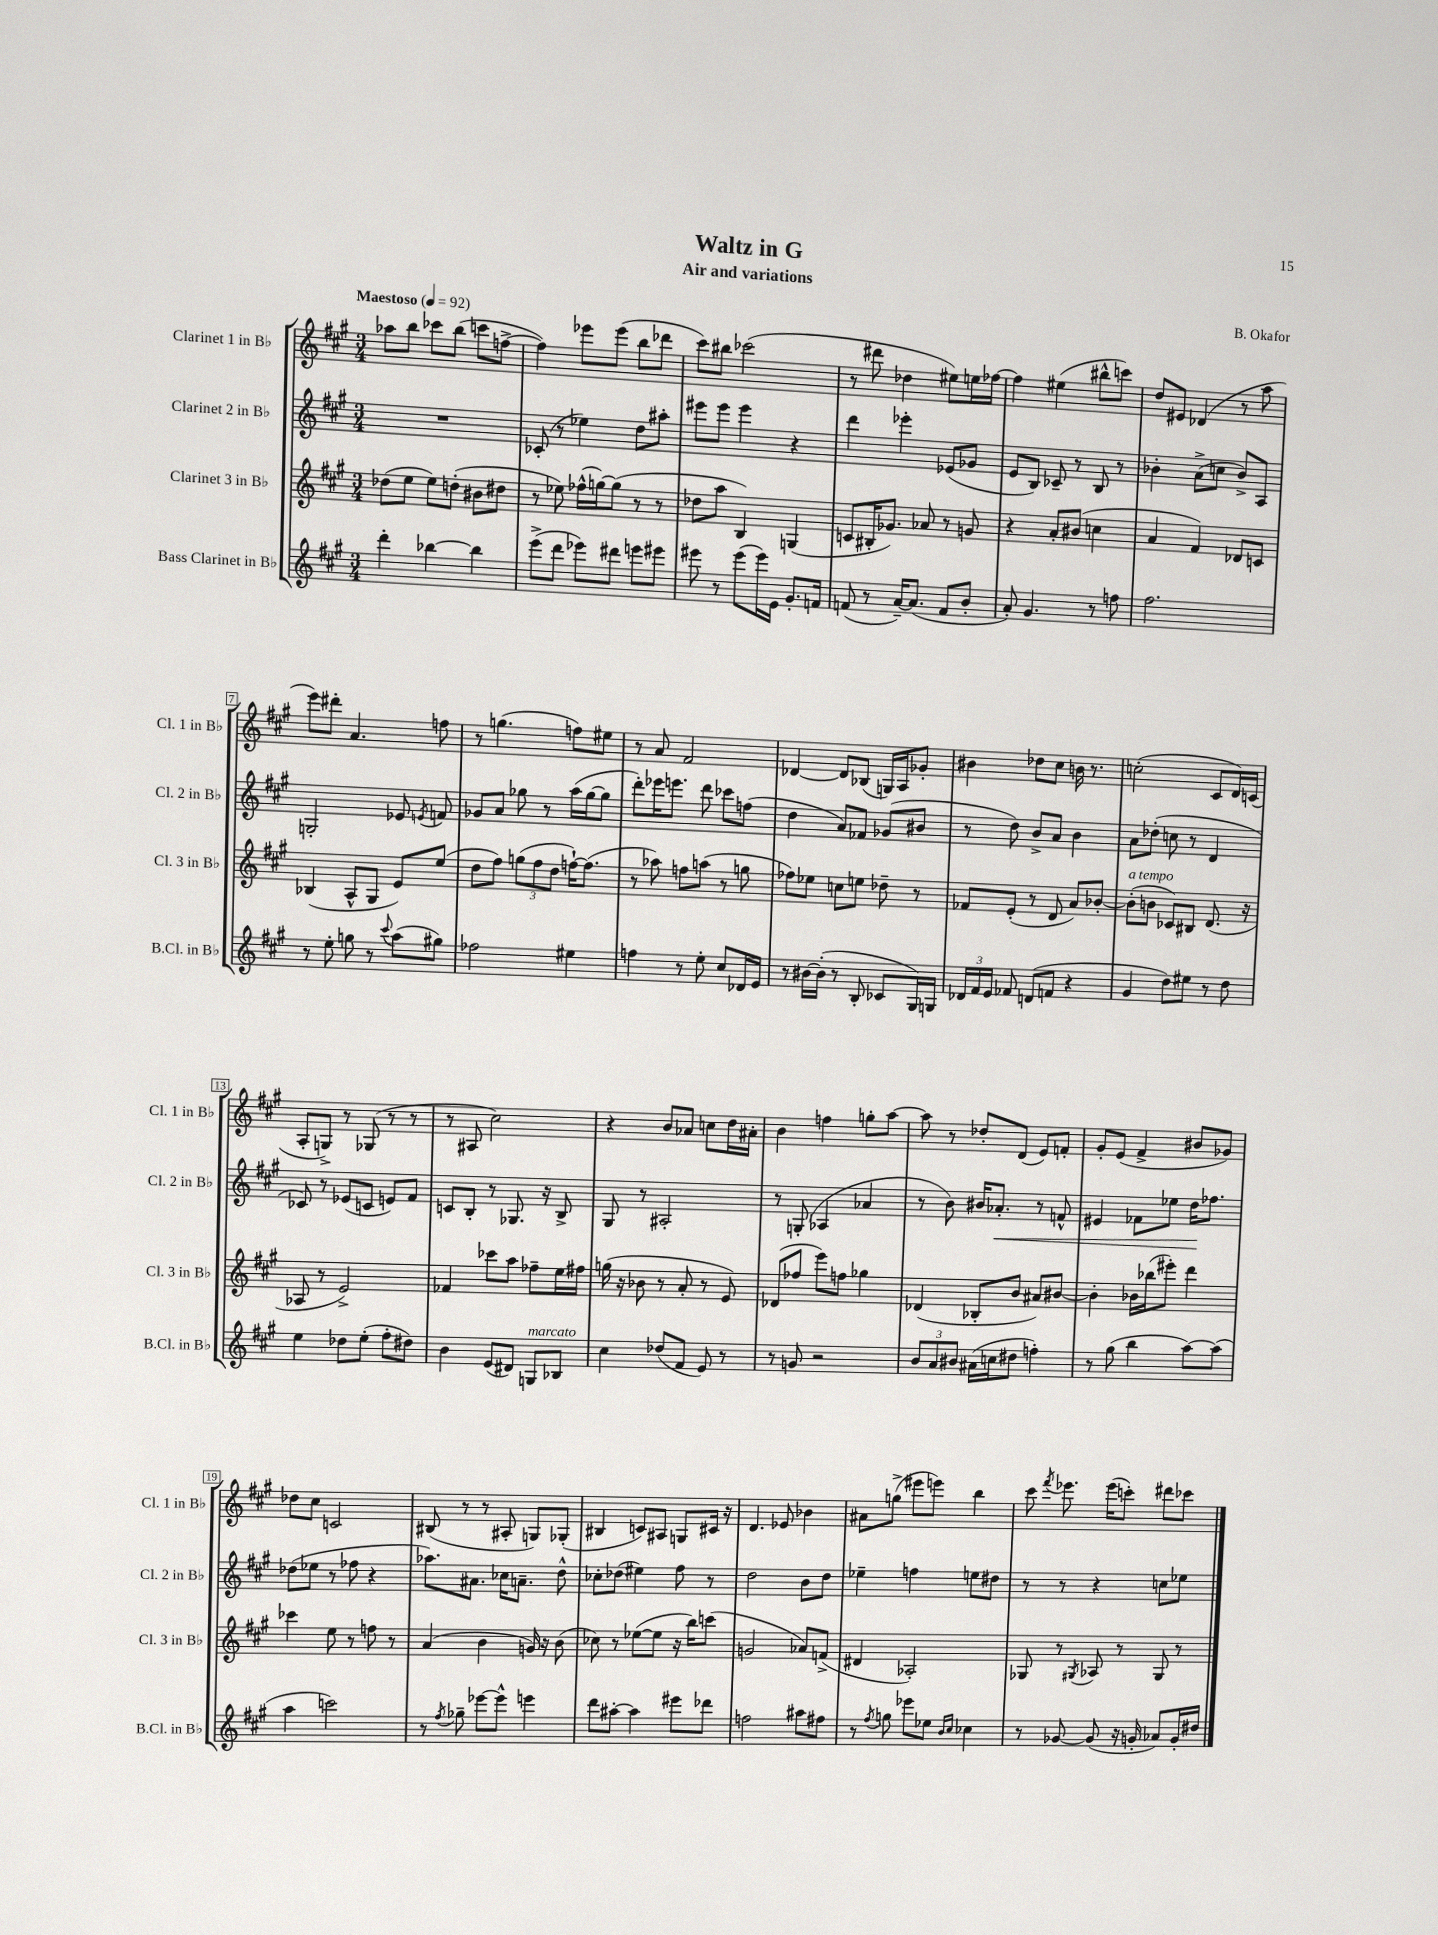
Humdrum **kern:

**kern	**kern	**kern	**kern
*staff4	*staff3	*staff2	*staff1
*clefG2	*clefG2	*clefG2	*clefG2
*k[f#c#g#]	*k[f#c#g#]	*k[f#c#g#]	*k[f#c#g#]
*M3/4	*M3/4	*M3/4	*M3/4
*MM92	*MM92	*MM92	*MM92
4ddd'\	(8dd-\L	2.r	8aa-\L
.	8ee\J	.	8bb\J
[4bb-\	8ee\L)	.	8ccc-\L
.	(8dd'\J	.	(8bb\J
4bb-\]	8b#\L	.	8ccc\L
.	8dd#\J	.	[8ff^\J
=	=	=	=
(8eee^\L	8r	(8c-'/	4ff\])
8ddd\J	8ee-\)	8r	.
8eee-\L)	(16ff-^^\LL	4ee-\)	8eee-\L
.	[16gg\J)	.	.
8ddd#\J	(8gg\]J	.	(8eee-\J
8eee\L	8r	8dd\L	8bb\L
8eee#\J	8r	8aa#'\J	8ddd-\J
=	=	=	=
8eee#\	8dd-\L	8eee#\L	8ccc#\L)
8r	8aa\J	8eee#\J	8bb#\J
(8eee#\L	4B/)	4eee#\	(2ccc-\
16eee#\L)	.	.	.
16e\JJ	.	.	.
8.g#'/L	(4G/	4r	.
16f/Jk	.	.	.
=	=	=	=
(8f/	8c/L	4ddd\	8r
8r	16B#'/K	.	8ddd#\
.	8.g-/J)	.	.
[16a~/LK)	.	4eee-'\	4dd-\
(8.a/]J	.	.	.
.	8a-/	.	.
8f/L	8r	(8e-/L	8ee#\L)
8b'/J	8g/	8g-/J	16ee\L
.	.	.	[16ff-\JJ
=	=	=	=
8a'/)	4r	8e/L	4ff-\]
4.g#/	.	8B/J)	.
.	8a'/L	8c-~/	(4ee#\
.	(8b#/J	8r	.
8r	4cc\	8B/	8bb#^^\L
8ff\	.	8r	8ccc\J)
=	=	=	=
2.ff#\	4a/	4b-'\	8dd/L
.	.	.	8e#/J
.	4f#/)	(8a^\L	(4d-/
.	.	8cc\J	.
.	8d-/L	8b-^/L)	8r
.	8c/J	8A/J	8aa\
=	=	=	=
8r	(4B-/	2G'/	8eee\L)
8ee'\	.	.	8ddd#'\J
8gg\	8A^^/L	.	4.a/
8r	8G#/J	.	.
8qqccc#/	.	.	.
(8aa\L	8e/L)	8e-/	.
.	.	8qe/	.
8gg#\J)	(8ee/J	8f/	8ff\
=	=	=	=
2ff-\	8dd\L	8g-/L	8r
.	8ff#\J)	8a/J	(4.gg\
.	(12gg\L	8gg-\	.
.	12ff#\	.	.
.	.	8r	.
.	12dd\J	.	.
4ee#\	[16ff`\LK)	(16aa\LL	8ff\L)
.	(8.ff\]J	[16gg-\J	.
.	.	8gg-\]J	8ee#\J
=	=	=	=
4ff\	8r	8ddd'\L)	8r
.	8aa-\)	16eee-\K	8a/
.	.	8.eee\J	.
8r	8ff\L	.	2f#/
8ee'\	(8aa\J	8ddd\	.
8cc#/L	8r	8ccc-\L	.
16d-/L	8gg\	(8ff\J	.
16e/JJ	.	.	.
=	=	=	=
8r	8ff-\L)	4dd\	[4d-/
[16b#\LL	8ee-\J	.	.
(16b#'\]JJ	.	.	.
8r	8cc\L	8a/L)	8d-/]L
8B'/	8ee\J	8f-/J	(8B-/J
8c-/L	8dd-~\	(8g-/L	16G/LL)
.	.	.	16A/J
16G#/L)	8r	8b#/J	8g-'/J
16G/JJ	.	.	.
=	=	=	=
24d-/LL	8f-/L	8r	4b#\
24f#/	.	.	.
24e/JJ	.	.	.
8f-/	(8e'/J	8dd\)	.
(8d/L	8r	8b^/L	8dd-\L
8f/J	8d/	8a/J	8cc#\J
4r	8a/L)	4b\	16b\
.	.	.	8.r
.	[8b-'/J	.	.
=	=	=	=
4g#/	(8b-'\]L	8a\L	(2cc'\
.	8b\J	(8dd-'\J	.
8dd\L)	8c-/L)	8cc\	.
8ee#\J	8B#/J	8r	.
8r	(8.d/	4d/	8c#/L
8dd\	.	.	16d/L)
.	16r	.	(16c/JJ
=	=	=	=
4ee\	8A-/	8c-/)	8A'/L
.	8r	8r	8G^/J)
8dd-\L	2e^/)	(8e-/L	8r
(8ee'\J	.	8c/J	(8G-/
8ff#'\L	.	8e/L)	8r
8dd#\J)	.	8f#/J	8r
=	=	=	=
4b\	4f-/	8c/L	8r
.	.	8B'/J	8A#/
(8e/L	8ccc-\L	8r	2cc#\)
8d#/J)	8aa\J	8.G-/	.
8G/L	8ff-~\L	.	.
.	.	16r	.
8B-/J	16ee\L	8B^/	.
.	16ff#\JJ	.	.
=	=	=	=
4cc#\	(16gg\	8G#/	4r
.	16r	.	.
.	8b-\	8r	.
(8dd-/L	8r	2A#'/	8b/L
8f#/J	8a'/	.	8a-/J
8e/)	8r	.	8cc\L
8r	8e/)	.	16dd\L
.	.	.	16a#'\JJ
=	=	=	=
8r	(8d-/L	8r	4b\
8g/	8ff-/J	(8G'/	.
2r	8eee\L)	4A-/	4ff\
.	8ff\J	.	.
.	4gg-\	4a-/	8gg'\L
.	.	.	[8aa\J
=	=	=	=
12b/L	(4d-/	8r	8aa\]
12a/	.	.	.
.	.	8b\)	8r
12b#/J	.	.	.
(16a#\LL	8B-'/L	16b#/LK	8dd-'/L
16cc\J	.	8.a-'/J	.
8dd#\J	8b/J	.	(8d/J
4ff'\)	8a#/L)	8r	8e/L)
.	[8b#/J	8f^^/	8f'/J
=	=	=	=
8r	4b#'\]	4e#/	8g#'/L
(8gg#\	.	.	(8e/J
4bb\	16b-\LL	8f-\L	4f#^/
.	(16bb-\J	.	.
.	8eee#'\J)	8ee-\J	.
[8aa\L)	4ddd\	16dd\LK	8b#/L
.	.	8.ff-\J	.
(8aa\]J	.	.	8g-/J)
=	=	=	=
4aa\	4ccc-\	(8dd-\L	8dd-\L
.	.	8ee-\J	8cc#\J
2ccc\)	8ee\	8r	2c/
.	8r	8ff-\	.
.	8ff\	4r	.
.	8r	.	.
=	=	=	=
8r	(4a/	8.aa-\L)	(8B#/
8qff#/	.	.	.
8gg-~\	.	.	8r
.	.	8.a#\J	.
[8eee-\L	4b\	.	8r
8eee-^^\]J	.	16cc-\LK	8A#'/
.	.	8.a~\J	.
4eee\	16g/)	.	8G/L)
.	16r	.	.
.	(8b\	8dd^^\	(8G-'/J
=	=	=	=
8ddd\L	8cc-\)	8cc-'\L	4B#/
[8aa#'\J	8r	(8dd-\J	.
4aa#\]	([8ee-\L	4ee#\)	8c/L)
.	8ee-\]J	.	8A#/J
8eee#\L	16r	8ff#\	8G/L
.	16bb\LK)	.	.
8ddd-\J	(8ccc\J	8r	16c#/Jk
.	.	.	16r
=	=	=	=
2ff\	2g/	2dd\	4.d/
.	.	.	8e-/
8aa#\L	8a-/L)	8b\L	4b-\
8ff#\J	(8f^/J	8dd\J	.
=	=	=	=
8r	4d#/	4ee-~\	8a#\L
8qff#/	.	.	.
8gg\	.	.	(8gg^\J
8eee-\L	2A-'/)	4ff\	8eee#\L
8ee-\J	.	.	8eee\J)
16qqb/LL	.	.	.
16qqcc#/JJ	.	.	.
4cc-\	.	8ee\L	4bb\
.	.	8dd#\J	.
=	=	=	=
8r	8G-/	8r	8ccc#\
.	.	.	8qfff#/
[8g-/	8r	8r	8.eee-\
.	8qG#/	.	.
(8g-/]	8A-/	4r	.
.	.	.	(16eee-\LK
16r	8r	.	8ccc'\J)
16g'/	.	.	.
8a-/L)	8G#/	8cc\L	8ddd#\L
16g'/L	8r	8ee-\J	8ccc-\J
16dd#/JJ	.	.	.
==	==	==	==
*-	*-	*-	*-
